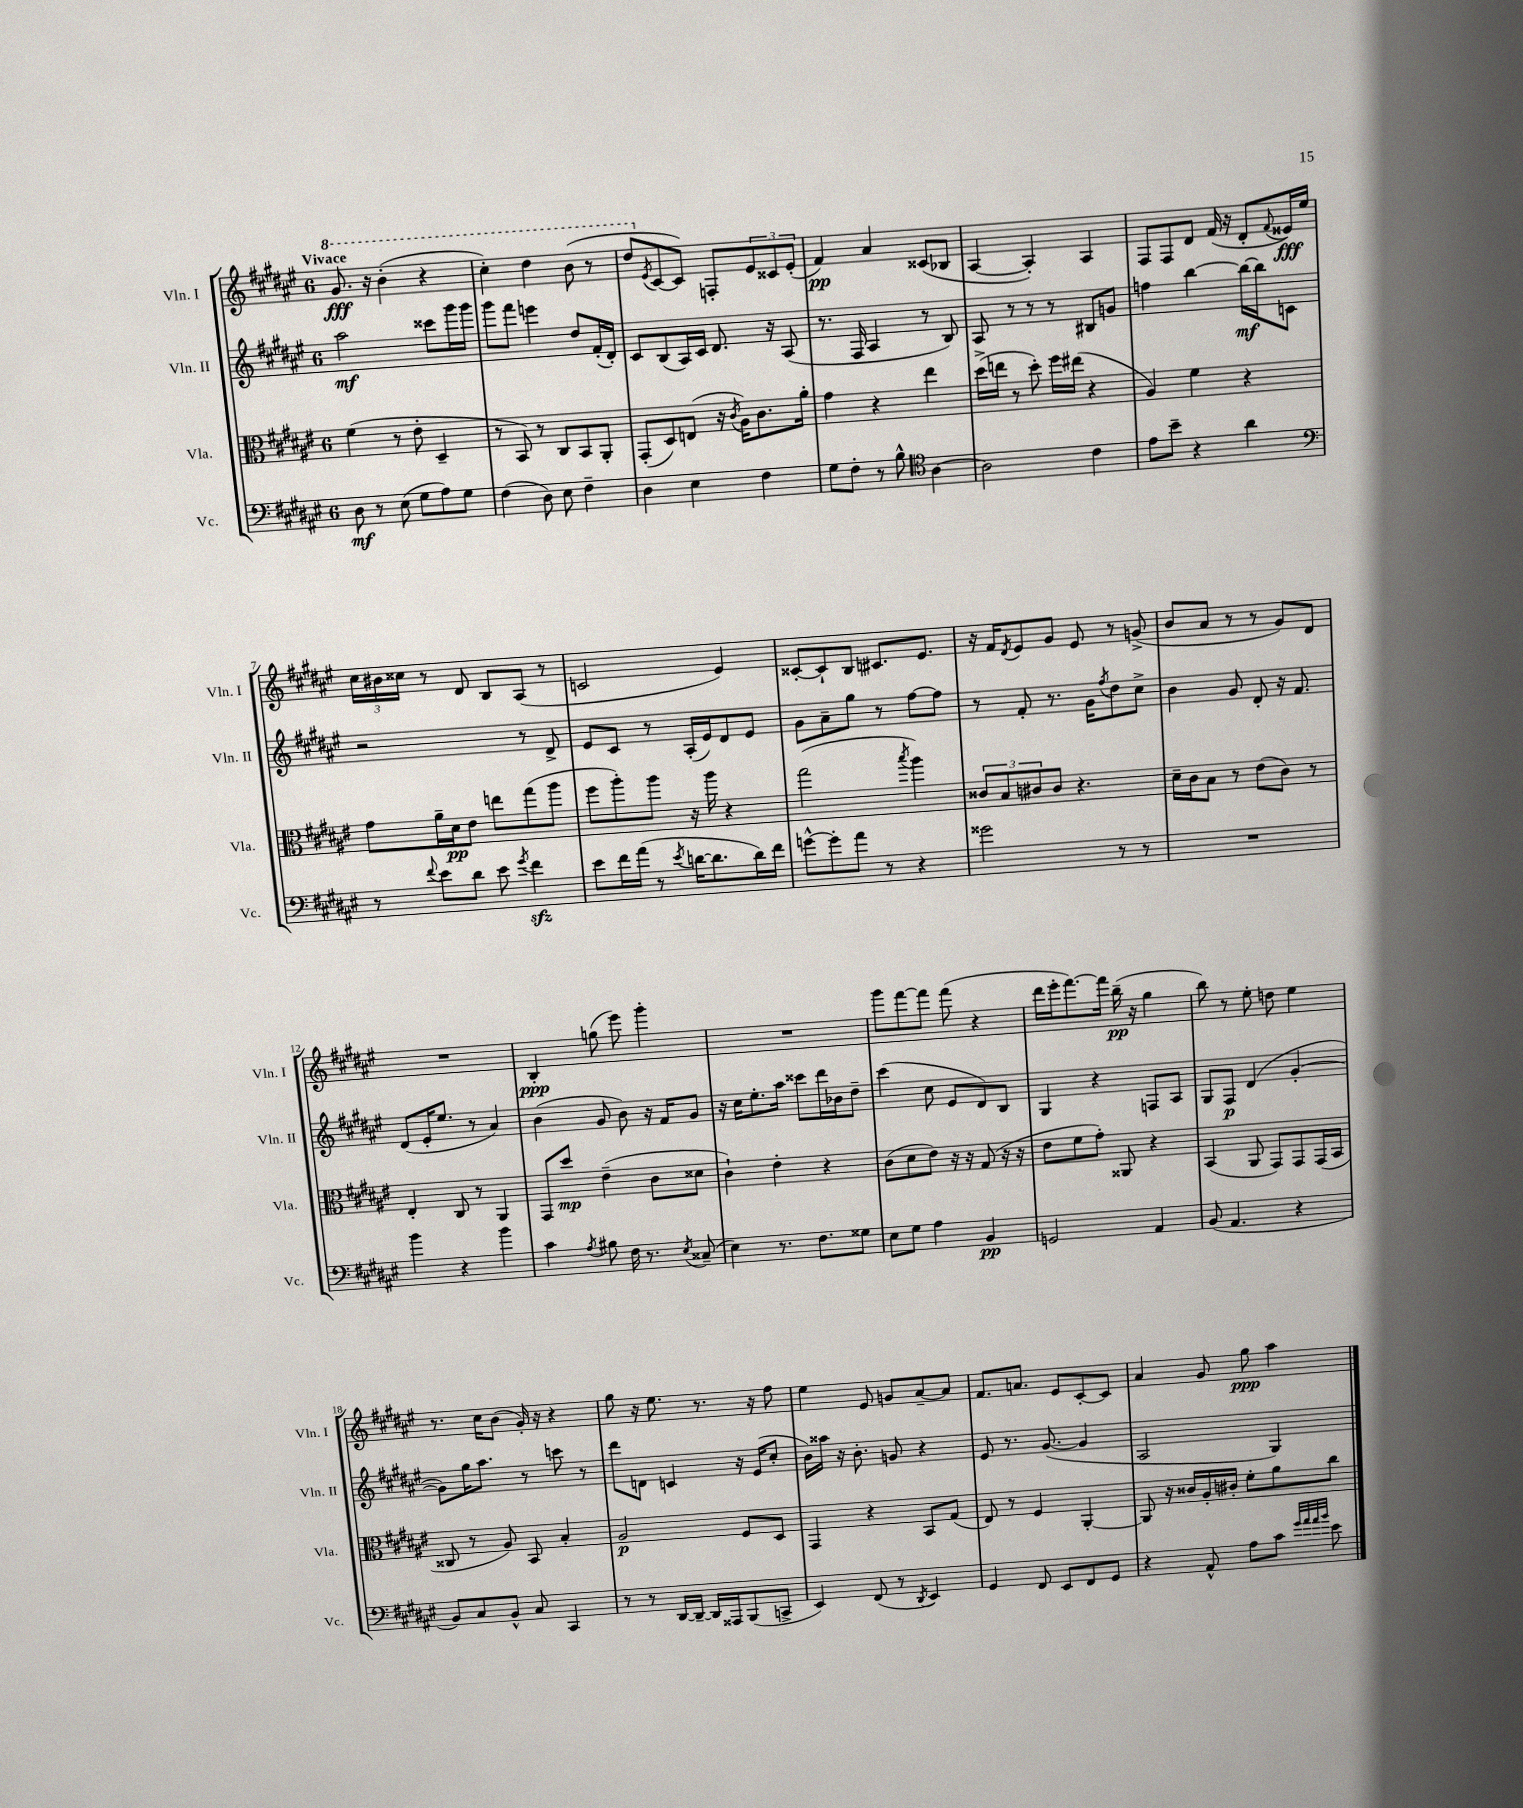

**kern	**kern	**kern	**kern
*staff4	*staff3	*staff2	*staff1
*clefF4	*clefC3	*clefG2	*clefG2
*k[f#c#g#d#a#e#]	*k[f#c#g#d#a#e#]	*k[f#c#g#d#a#e#]	*k[f#c#g#d#a#e#]
*M6/8	*M6/8	*M6/8	*M6/8
8D#\	(4f#\	2aa#\	8.gg#/
8r	.	.	.
.	.	.	16r
(8E#\	8r	.	(4bb'\
8G#\L	8e#'\	.	.
8A#\)	4D#~/	8ccc##\L	4r
8G#\J	.	16ggg#\L	.
.	.	16ggg#\JJ	.
=	=	=	=
(4F#\	8r	8ggg#\L	4ccc#'\)
.	8BB/)	8fff#\J	.
8D#\)	8r	4eee\	4ddd#\
8E#\	8C#/L	.	.
4F#~\	8BB/	8dd#/L	(8bb\
.	8AA#'/J	(16f#'/L	8r
.	.	16d#'/JJ)	.
=	=	=	=
4D#\	(8GG#'/L	8c#/L	8ddd#/L
.	.	.	8qe#/
.	8D#/)	(8B/	[8c#/
4E#\	(8E/J	16A#/L)	8c#/]J)
.	.	16c#/JJ	.
.	16r	8.d#/	8F'/L
.	8qc#/	.	.
.	16A#\LK)	.	.
4F#\	8.c#\	.	12e#/
.	.	16r	.
.	.	.	12c##/
.	.	(8A#/	.
.	.	.	(12e#'/J
.	16a#'\Jk	.	.
=	=	=	=
8G#\L	4g#\	8.r	4f#/)
8F#'\J	.	.	.
.	.	16F#/	.
8r	4r	4A#/	4a#/
8B^^\	.	.	.
*clefC4	*	*	*
[4A#\	4ee#\	8r	(8c##/L
.	.	8B/)	8B-/J
=	=	=	=
2A#\]	(16dd#^\LL	8A#/	[4A#/
.	16ee\JJ	.	.
.	8r	8r	.
.	8dd#'\)	8r	4A#'/])
.	16ff#\LL	8r	.
.	(16ee#\JJ	.	.
4c#\	4r	8B#/L	4A#/
.	.	8g/J	.
=	=	=	=
8e#\L	4A#/)	4ff\	8F#/L
8b~\J	.	.	8F#/
4r	4f#\	[4bb\	8d#/J
.	.	.	(16f#/
.	.	.	16r
4a#\	4r	16bb\_LL	8d#'/L
.	.	16bb\]J	.
.	.	.	8qqf#/
.	.	8c\J	16e##/L)
.	.	.	16ee#/JJ
=	=	=	=
*clefF4	*	*	*
8r	8g#\L	2r	24cc#\LL
.	.	.	24b#\
.	.	.	24cc##\JJ
8qqf#/	.	.	.
8e#\L	16a#~\L	.	8r
.	16d#\J	.	.
8d#\J	8e#\J	.	8d#/
8e#\	8ee\L	.	8B/L
8qg#/	.	.	.
4f#\	(8gg#\	8r	(8A#/J
.	8aa#\J	8d#^/	8r
=	=	=	=
8e#\L	8ff#\L	8e#/L	2c/
16f#\L	8aa#'\)	8c#/J	.
(16a#\JJ	.	.	.
8r	8aa#\J	8r	.
8qe#/	.	.	.
[16d\LK	16r	(16A#'/LL	.
8.d\]	16aa#\	16e#/J)	.
.	4r	8d#/	4e#/)
16d\L)	.	8e#/J	.
16f#\JJ	.	.	.
=	=	=	=
[8g^^\L	(2gg#\	8g#\L	[8c##'/L
8g'\]	.	8a#~\	8c##`/]
8a#\J	.	8gg#\J	8B/J
8r	.	8r	8.c#/L
.	8qbb/	.	.
4r	4aa#\)	[8ff#\L	.
.	.	.	8.e#/J
.	.	8ff#\]J	.
=	=	=	=
2g##\	12c##/L	8r	16r
.	.	.	16f#/LK
.	12B/	.	.
.	.	.	8qd#/
.	.	8f#'/	8e#/
.	12c#/	.	.
.	8c#/J	8.r	8g#/J
.	4.r	.	8e#/
.	.	16g#\LK	.
.	.	8qff#/	.
8r	.	8dd#\	8r
8r	.	8cc#^\J	(8g^/
=	=	=	=
2.r	16d#~\LL	4b\	8b/L
.	16c#\J	.	.
.	8B\J	.	8a#/J
.	8r	8g#/	8r
.	(8e#\L	8d#'/	8r
.	8c#\J)	16r	8g#/L)
.	.	8.f#/	.
.	8r	.	8d#/J
=	=	=	=
4b\	4E#'/	(8d#/L	2.r
.	.	16e#'/K	.
.	.	8.ee#/J	.
4r	8C#/	.	.
.	8r	8r	.
4b\	4AA#/	4a#/)	.
=	=	=	=
4c#\	8GG#/L	(4b\	4B'/
.	8dd#/J	.	.
8qA#/	.	.	.
8B#\	(4e#~\	8g#/	(8gg\
16F#\	.	8b\)	8eee#\)
8.r	.	.	.
.	8c#\L	16r	4ggg#'\
.	.	16f#/LK	.
8qE#/	.	.	.
(8C##~/	8d##\J	8g#/J	.
=	=	=	=
4E#\)	4c#`\)	16r	2.r
.	.	16cc#\LK	.
.	.	8.ee#'\	.
8.r	4e#'\	.	.
.	.	16aa#\Jk	.
.	.	8ccc##\L	.
8.F#\L	.	.	.
.	4r	16ddd#\L	.
.	.	16b-\J	.
8G##\J	.	8dd#~\J	.
=	=	=	=
8E#\L	(8c#\L	(4ccc#\	8ggg#\L
8G#\J	8d#\	.	[8fff#\
4A#\	8e#\J)	8cc#\	8fff#\]J
.	16r	8e#/L	(8fff#\
.	16r	.	.
4BB/	(8G#/	8d#/)	4r
.	16r	8B/J	.
.	16r	.	.
=	=	=	=
2GG/	8e#\L	4G#/	16ddd#\LL
.	.	.	16eee#'\J
.	8f#\	.	[8.fff#\)
.	8g#'\J)	4r	.
.	.	.	16fff#\]Jk
.	8AA##/	.	(16bb~\
.	.	.	16r
4AA#/	4r	8F/L	4gg#\
.	.	8A#/J	.
=	=	=	=
(8BB/	(4BB/	8G#/L	8bb\)
4.AA#/	.	8F#/J	8r
.	8AA#/	(4d#/	8ee#'\
.	8GG#/L)	.	8dd\
4r	8GG#/	[4g#'/	4ee#\
.	(16GG#/L	.	.
.	16BB/JJ	.	.
=	=	=	=
8BB/L)	8C##/	8g#\]L)	8.r
8C#/	8r	16gg#\K	.
.	.	8.aa#\J	16cc#\LK
8BB^^/J	8A#/)	.	(8b\J
8C#/	8BB/	8r	16g#'/)
.	.	.	16r
4CC#/	4B'/	8ccc\	4r
.	.	8r	.
=	=	=	=
8r	2A#/	8ddd#\L	8gg#\
8r	.	8d\J	16r
.	.	.	8.ee#\
[16DD#/LL	.	4c/	.
16DD#~/_JJ	.	.	.
16DD#/]LL	.	.	8.r
16AAA##/J	.	.	.
(8BBB/	8F#/L	16r	.
.	.	(16e#/LK	16r
8CC^/J	8D#/J	8cc#'/J	8ff#\
=	=	=	=
4EE#/)	4GG#/	16b\LL)	4ee#\
.	.	16aa##\JJ	.
.	.	16r	.
.	.	8.b'\	.
(8FF#/	4r	.	8e#/
8r	.	8g/	8g/L
8qDD#/	.	.	.
4EE#/)	8BB/L	4r	[8a#~/
.	(8G#/J	.	8a#/]J
=	=	=	=
4GG#/	8E#/)	8e#/	8.f#/L
.	8r	8.r	.
.	.	.	8.a/J
8FF#/	4F#/	.	.
.	.	([8.g#/	.
8EE#/L	.	.	8e#/L
8FF#/	[4AA#'/	4g#/]	[8c#'/
8GG#/J	.	.	8c#/]J
=	=	=	=
4r	8AA#/]	2A#/	4a#/
.	16r	.	.
.	16c##/LL	.	.
8AA#^^/	16A#'/	.	8g#/
.	16c#'/JJ	.	.
8A#\L	8f#'\L	.	8gg#\
8c#\J	8a#\	4G#/)	4aa#\
32qqg#/LLL	.	.	.
32qqa#/	.	.	.
32qqa#/	.	.	.
32qqb/JJJ	.	.	.
8e#\	8cc#\J	.	.
==	==	==	==
*-	*-	*-	*-
